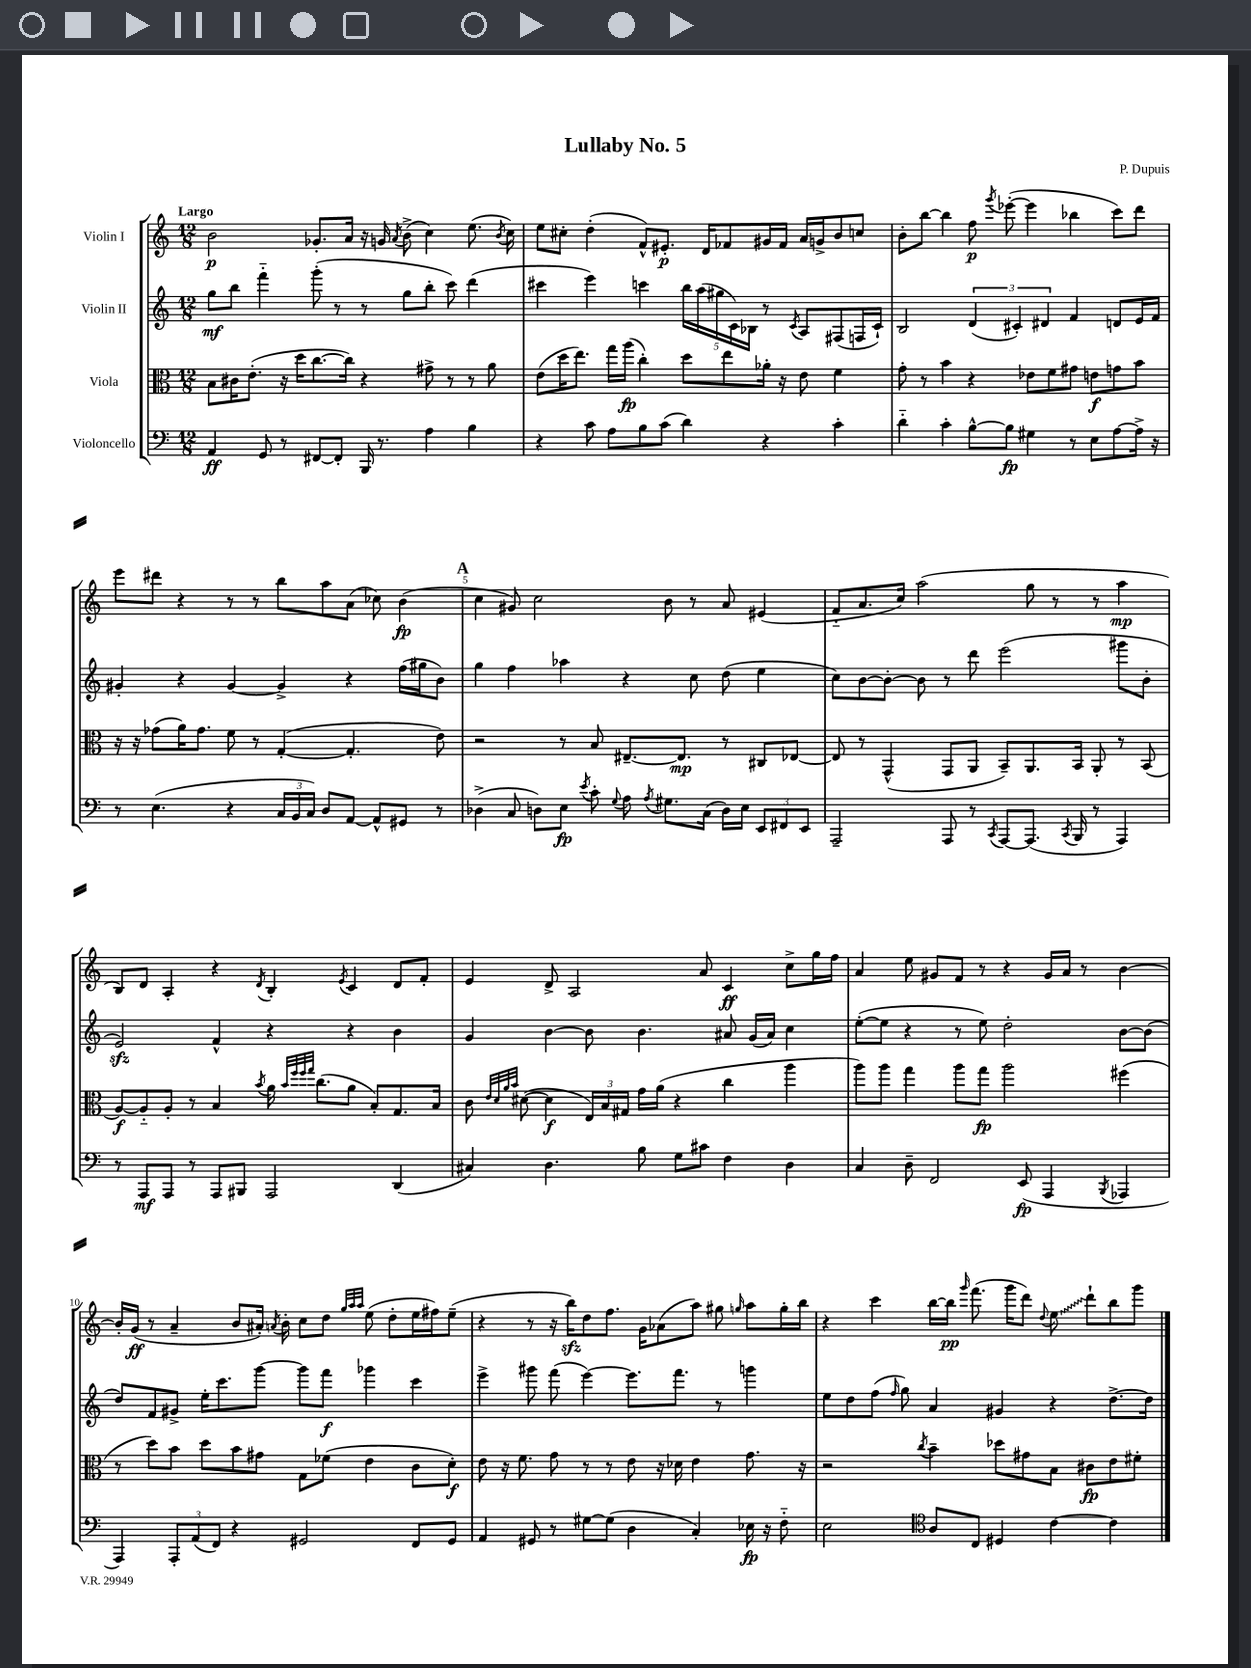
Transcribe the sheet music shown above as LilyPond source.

\header { title = "Lullaby No. 5" composer = "P. Dupuis" }
<<
\new StaffGroup <<
\new Staff = "s0" \with { instrumentName = "Violin I" } {
    \clef treble \key c \major \numericTimeSignature \time 12/8 \tempo "Largo"
    \autoBeamOff b'2\p ges'8.[-. a'16] r16 g'16 \acciaccatura { a'8 } b'8->( c''4) e''8.( \acciaccatura { b'8 } c''16) |
    e''8[ cis''8]-. d''4-.( f'8[-^) eis'8.]-.\p d'16[ fes'8 gis'16 fes'16] a'16[ g'16-> b'8 c''8] |
    b'8[-. b''8]~ b''4 f''8\p \acciaccatura { g'''8 } ees'''8~-.( ees'''4 bes''4 c'''8[) d'''8] |
    e'''8[ dis'''8] r4 r8 r8 b''8[ a''8 a'8]( ces''8) b'4\fp( |
    \mark \markup { \bold "A" } c''4 gis'8) c''2 b'8 r8 a'8 eis'4( |
    f'8[-_ a'8. c''16]) a''2( g''8 r8 r8 a''4\mp |
    b8[) d'8] a4-. r4 \acciaccatura { d'8 } b4-. \acciaccatura { e'8 } c'4 d'8[ f'8]-. |
    e'4 d'8-> a2 a'8 c'4\ff c''8[-> g''16 f''16] |
    a'4 e''8 gis'8[ f'8] r8 r4 gis'16[ a'16] r8 b'4~ |
    b'16[-. g'16]\ff( r8 a'4-- b'8[ ais'16]-.) \acciaccatura { a'8 } b'16-. c''8[ d''8] \grace { g''32[ a''32 a''32] } e''8( d''8[-. e''16 fis''16) e''8]--( |
    r4 r8 r16 b''16[\sfz) d''8 f''8.] g'16[ aes'8( a''8]) gis''8 \grace { g''16 } a''8[ g''16-. b''16] |
    r4 c'''4 b''16[~ b''16]\pp \grace { g'''16 } f'''8.( g'''16[ d'''8]) \appoggiatura { d''8 } \once \override Glissando.style = #'zigzag e''8\glissando d'''8[-! b''8 g'''8] \bar "|." |
}
\new Staff = "s1" \with { instrumentName = "Violin II" } {
    \clef treble \key c \major \numericTimeSignature \time 12/8
    \autoBeamOff g''8[\mf b''8] f'''4-_ g'''8-.( r8 r8 g''8[ b''8]-. c'''8) d'''4( |
    cis'''4 e'''4) c'''4 \tuplet 5/4 { b''16[ a''16( gis''16 c'16) bes16] } r8 \acciaccatura { c'8 } a8[ fis8( f16 c'16]-!) |
    b2 \tuplet 3/2 { d'4( cis'4-.) dis'4 } f'4 d'8[ e'16 f'16] |
    gis'4-. r4 gis'4~ gis'4-> r4 f''16[( gis''16 b'8]) |
    \mark \markup { \bold "A" } g''4 f''4 aes''4 r4 c''8 d''8( e''4 |
    c''8[) b'8~ b'8]~-. b'8 r8 d'''8 e'''2( gis'''8[ b'8]-. |
    e'2\sfz) f'4-^ r4 r4 b'4 |
    g'4 b'4~ b'8 b'4. ais'8 g'16[( ais'16]) c''4 |
    e''8[~-.( e''8] r4 r8 e''8) d''2-. b'8[~ b'8]( |
    d''8[) f'8 gis'8]-> e''16[-. c'''8. g'''8]~ g'''8[ f'''8]\f ges'''4 c'''4 |
    e'''4-> gis'''8 f'''8( e'''4~) e'''8.[ f'''8.] r8 g'''4 |
    e''8[ d''8 f''8]( \grace { f''16 } g''8) a'4 gis'4 r4 d''8.[~-> d''16] \bar "|." |
}
\new Staff = "s2" \with { instrumentName = "Viola" } {
    \clef alto \key c \major \numericTimeSignature \time 12/8
    \autoBeamOff b8[ cis'16 e'8.]-.( r16 d''16[ c''8.~ c''16]) r4 gis'8-> r8 r8 a'8 |
    e'8[( d''16 e''8.]) g''16[ a''16]\fp( c''4-.) d''8[ e''8 aes'16]-. r16 e'8 f'4 |
    g'8-. r8 b'4 r4 ees'8[ f'8 gis'8] e'8[\f g'8 b'8] |
    r16 r16 ges'8[( a'16) ges'8.] f'8 r8 g4~-.( g4.-. e'8) |
    \mark \markup { \bold "A" } r2 r8 b8 eis8.[~-- eis8.]\mp r8 cis8[ ees8]~ |
    ees8 r8 g,4-^( g,8[ a,8] b,8[--) a,8. b,16] a,8-. r8 b,8( |
    a8[~\f) a8-_ a8]-. r8 b4 \acciaccatura { b'8 } a'16 \grace { b'32[ f''32 f''32 g''32] } c''8.[( a'8] b8[-.) g8. b16] |
    c'8 \grace { e'32[ d'32 a'32 b'32] } dis'8~( dis'4\f \tuplet 3/2 { e16[) b16 gis16] } g'16[ a'16]( r4 c''4 a''4 |
    a''8[) a''8] g''4 a''8[ g''8]\fp a''2 fis''4( |
    r8 d''8[) b'8] d''8[ b'8 gis'8] g8[ fes'8]( e'4 c'8[ d'8]-.\f) |
    e'8 r16 f'8. g'8 r8 r8 e'8 r16 des'16 e'4 g'8. r16 |
    r2 \acciaccatura { c''8 } b'4-- des''8[ gis'8 b8] cis'8[\fp e'8 fis'8]-. \bar "|." |
}
\new Staff = "s3" \with { instrumentName = "Violoncello" } {
    \clef bass \key c \major \numericTimeSignature \time 12/8
    \autoBeamOff a,4\ff g,8 r8 fis,8[~ fis,8]-. b,,16 r8. a4 b4 |
    r4 c'8 a8[ b8 c'8]( d'4) r4 c'4-. |
    d'4-_ c'4-. b8[~-^ b8]\fp gis4 r8 e8[ a8~ a16]-> r16 |
    r8 e4.( r4 \tuplet 3/2 { c16[ b,16 c16]) } d8[ a,8]~ a,8[-^ gis,8] r8 |
    \mark \markup { \bold "A" } des4->( c8 d8[) e8]\fp \acciaccatura { e'8 } c'8-. \appoggiatura { g8 } a8 \acciaccatura { a8 } gis8.[ c16]( d16[) e16] \tuplet 3/2 { e,8[ fis,8 e,8] } |
    a,,2-- a,,8 r8 \acciaccatura { c,8 } a,,8[~ a,,8.]( \acciaccatura { c,8 } b,,16 r8 a,,4) |
    r8 a,,8[\mf a,,8] r8 a,,8[ bis,,8] a,,2 d,4( |
    cis4) d4. b8 g8[ cis'8] f4 d4 |
    c4 d8-- f,2 e,8\fp( a,,4 \acciaccatura { b,,8 } aes,,4 |
    a,,4) \tuplet 3/2 { a,,8[-. a,8( f,8]) } r4 gis,2 f,8[ gis,8] |
    a,4 gis,8 r8 gis8[~ gis8]( d4 c4-.) ees16\fp r16 f8-_ |
    e2 \clef tenor a8[ c8] dis4 c'4~ c'4 \bar "|." |
}
>>
>>
\layout { \context { \Score \override BarNumber.break-visibility = ##(#f #t #t) barNumberVisibility = #(every-nth-bar-number-visible 5) } }
